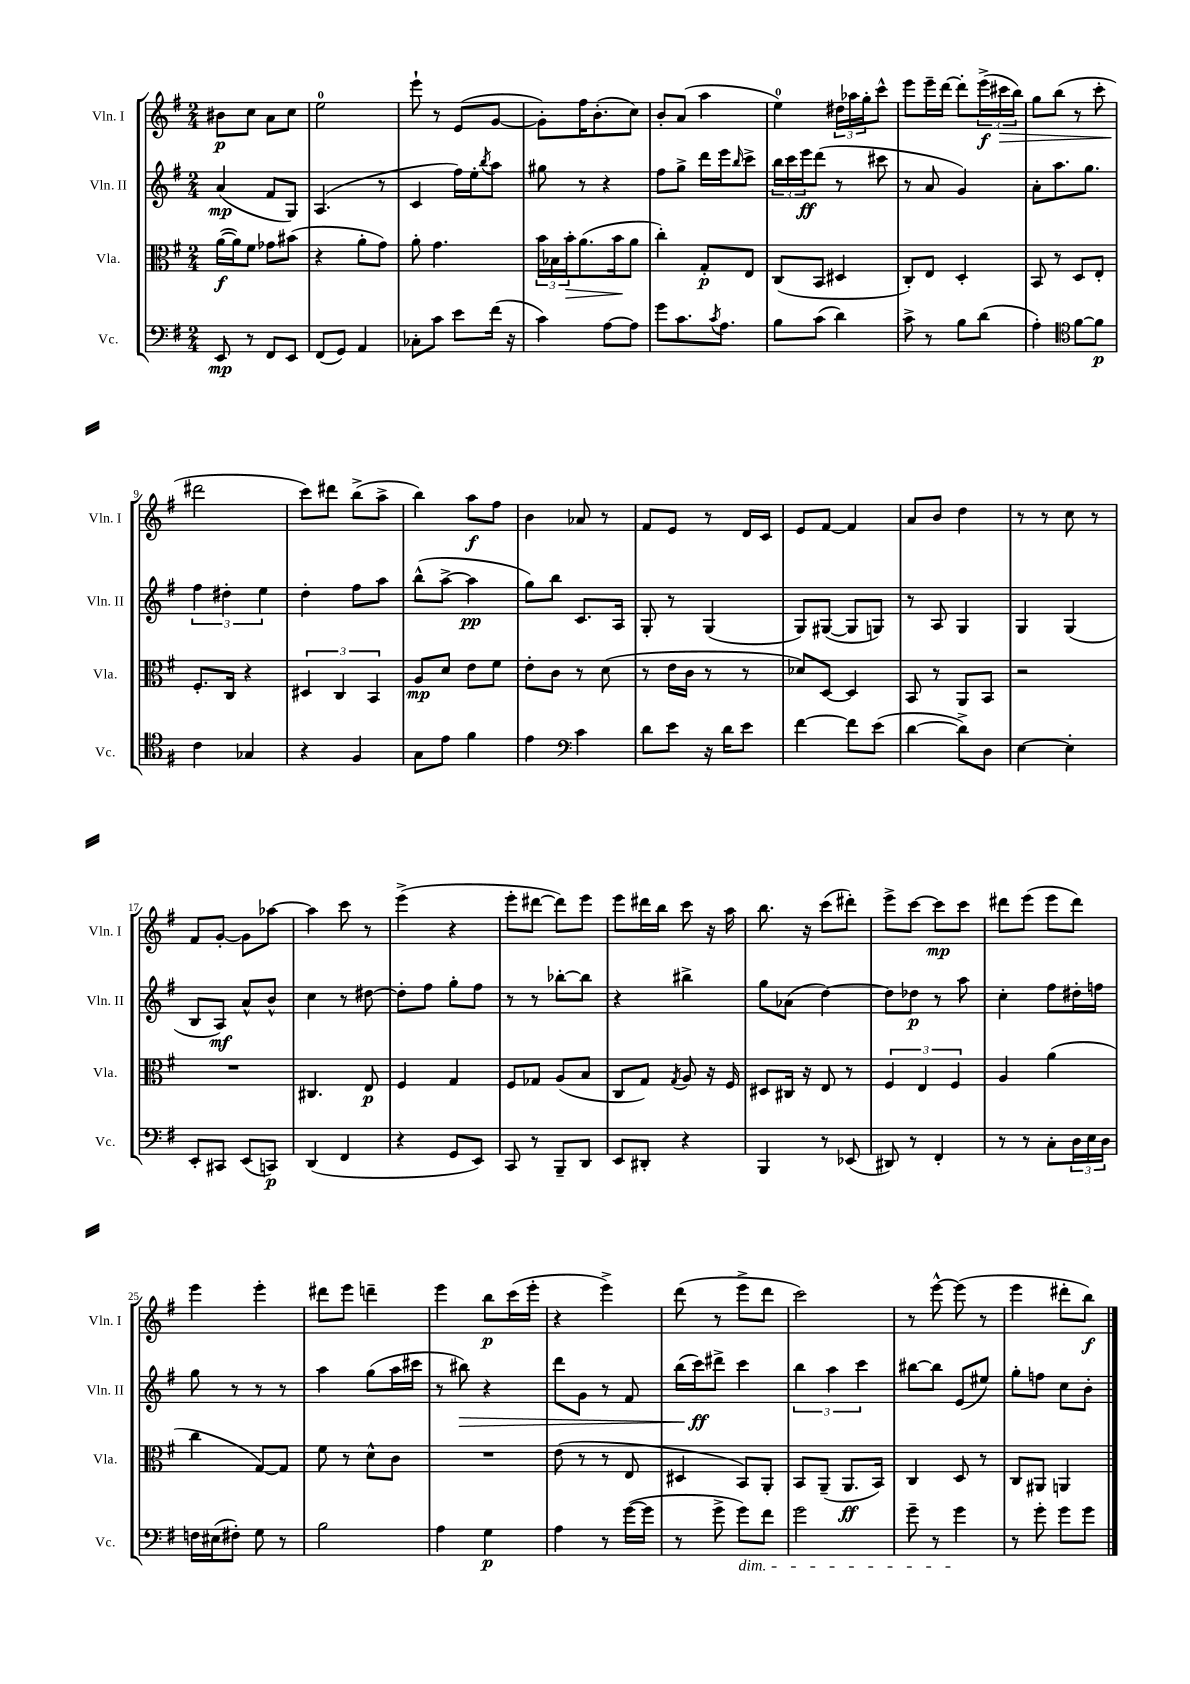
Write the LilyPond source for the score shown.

<<
\new StaffGroup <<
\new Staff = "s0" \with { instrumentName = "Vln. I" shortInstrumentName = "Vln. I" } {
    \clef treble \key g \major \numericTimeSignature \time 2/4
    bis'8\p c''8 a'8 c''8 |
    e''2-0 |
    e'''8-! r8 e'8( g'8~ |
    g'8-.) fis''16 b'8.-.( c''8) |
    b'8-. a'8( a''4 |
    e''4-0) \tuplet 3/2 { dis''16 aes''16 g''16-. } c'''8-^ |
    e'''8 e'''16-- d'''16~ d'''8-. \tuplet 3/2 { e'''16->\f( cis'''16\> b''16) } |
    g''8 b''8( r8 c'''8-. |
    dis'''2\! |
    c'''8) dis'''8 b''8->( a''8-> |
    b''4) a''8\f fis''8 |
    b'4 aes'8 r8 |
    fis'8 e'8 r8 d'16 c'16 |
    e'8 fis'8~ fis'4 |
    a'8 b'8 d''4 |
    r8 r8 c''8 r8 |
    fis'8 g'8~-. g'8 aes''8~ |
    aes''4 c'''8 r8 |
    e'''4->( r4 |
    e'''8-. dis'''8~ dis'''8) e'''8 |
    e'''8 dis'''16 b''16 c'''8 r16 a''16 |
    b''8. r16 c'''8( dis'''8-.) |
    e'''8-> c'''8~ c'''8\mp c'''8 |
    dis'''8 e'''8( e'''8 dis'''8) |
    e'''4 e'''4-. |
    dis'''8 e'''8 d'''4-- |
    e'''4 b''8\p c'''16( e'''16-. |
    r4 e'''4->) |
    d'''8( r8 e'''8-> d'''8 |
    c'''2) |
    r8 e'''8~-^ e'''8( r8 |
    e'''4 dis'''8-. b''8\f) \bar "|." |
}
\new Staff = "s1" \with { instrumentName = "Vln. II" shortInstrumentName = "Vln. II" } {
    \clef treble \key g \major \numericTimeSignature \time 2/4
    a'4\mp( fis'8 g8) |
    a4.( r8 |
    c'4 fis''16) e''16-. \acciaccatura { b''8 } a''8 |
    gis''8 r8 r4 |
    fis''8 g''8-> d'''16 e'''16 \grace { b''16 } c'''8-> |
    \tuplet 3/2 { b''16 c'''16 e'''16\ff } d'''8( r8 cis'''8 |
    r8 a'8 g'4) |
    a'8-. a''8. g''8. |
    \tuplet 3/2 { fis''4 dis''4-. e''4 } |
    d''4-. fis''8 a''8 |
    b''8-^( a''8~-> a''4\pp |
    g''8) b''8 c'8. a16 |
    g8-. r8 g4( |
    g8) gis8~( gis8 g8) |
    r8 a8 g4 |
    g4 g4( |
    b8 a8\mf) a'8-^ b'8-^ |
    c''4 r8 dis''8~ |
    dis''8-. fis''8 g''8-. fis''8 |
    r8 r8 bes''8~-. bes''8 |
    r4 bis''4-> |
    g''8 aes'8( d''4~) |
    d''8 des''8\p r8 a''8 |
    c''4-. fis''8 dis''16-. f''16 |
    g''8 r8 r8 r8 |
    a''4 g''8( a''16 cis'''16 |
    r8 bis''8\>) r4 |
    d'''8 g'8 r8 fis'8 |
    b''16( c'''16\ff\!) dis'''8-> c'''4 |
    \tuplet 3/2 { b''4 a''4 c'''4 } |
    bis''8~ bis''8 e'8( eis''8) |
    g''8-. f''8 c''8 b'8-. \bar "|." |
}
\new Staff = "s2" \with { instrumentName = "Vla." shortInstrumentName = "Vla." } {
    \clef alto \key g \major \numericTimeSignature \time 2/4
    a'16~\f( a'16) fis'8 ges'8 bis'8( |
    r4 a'8-. g'8) |
    a'8-. g'4. |
    \tuplet 3/2 { b'16 bes16 b'16-.\> } a'8.( b'16\! a'8 |
    c''4-.) g8-.\p e8 |
    c8( b,8 dis4 |
    c8-.) e8 d4-. |
    b,8 r8 d8 e8-. |
    fis8.-. c16 r4 |
    \tuplet 3/2 { dis4 c4 b,4 } |
    a8\mp d'8 e'8 fis'8 |
    e'8-. c'8 r8 d'8( |
    r8 e'16 c'16 r8 r8 |
    des'8) d8~ d4 |
    b,8 r8 a,8 b,8 |
    r2 |
    R2 |
    cis4. e8\p |
    fis4 g4 |
    fis8 ges8 a8( b8 |
    c8 g8) \acciaccatura { g8 } a8 r16 fis16 |
    dis8 cis16 r16 e8 r8 |
    \tuplet 3/2 { fis4 e4 fis4 } |
    a4 a'4( |
    c''4 g8~) g8 |
    fis'8 r8 d'8-^ c'8 |
    R2 |
    e'8( r8 r8 e8 |
    dis4 b,8) a,8-. |
    b,8 a,8--( a,8.\ff b,16) |
    c4 d8 r8 |
    c8 ais,8 a,4 \bar "|." |
}
\new Staff = "s3" \with { instrumentName = "Vc." shortInstrumentName = "Vc." } {
    \clef bass \key g \major \numericTimeSignature \time 2/4
    e,8\mp r8 fis,8 e,8 |
    fis,8( g,8) a,4 |
    ces8-. c'8 e'8 fis'16( r16 |
    c'4) a8~ a8 |
    g'8 c'8. \acciaccatura { c'8 } a8. |
    b8 c'8( d'4) |
    c'8-> r8 b8 d'8( |
    a4-.) \clef tenor fis'8~ fis'8\p |
    c'4 ges4 |
    r4 fis4 |
    g8 e'8 fis'4 |
    e'4 \clef bass c'4 |
    d'8 e'8 r16 d'16 e'8 |
    fis'4~ fis'8 e'8( |
    d'4~ d'8->) d8 |
    e4~ e4-. |
    e,8-. cis,8 e,8( c,8\p) |
    d,4( fis,4 |
    r4 g,8 e,8) |
    c,8 r8 b,,8-- d,8 |
    e,8 dis,8-. r4 |
    b,,4 r8 ees,8( |
    dis,8) r8 fis,4-. |
    r8 r8 c8-. \tuplet 3/2 { d16 e16 d16 } |
    f16 eis16( fis8-.) g8 r8 |
    b2 |
    a4 g4\p |
    a4 r8 g'16~( g'16 |
    r8 g'8-> g'8\dim) fis'8 |
    g'2 |
    g'8-- r8 g'4\! |
    r8 g'8-. g'8 g'8 \bar "|." |
}
>>
>>
